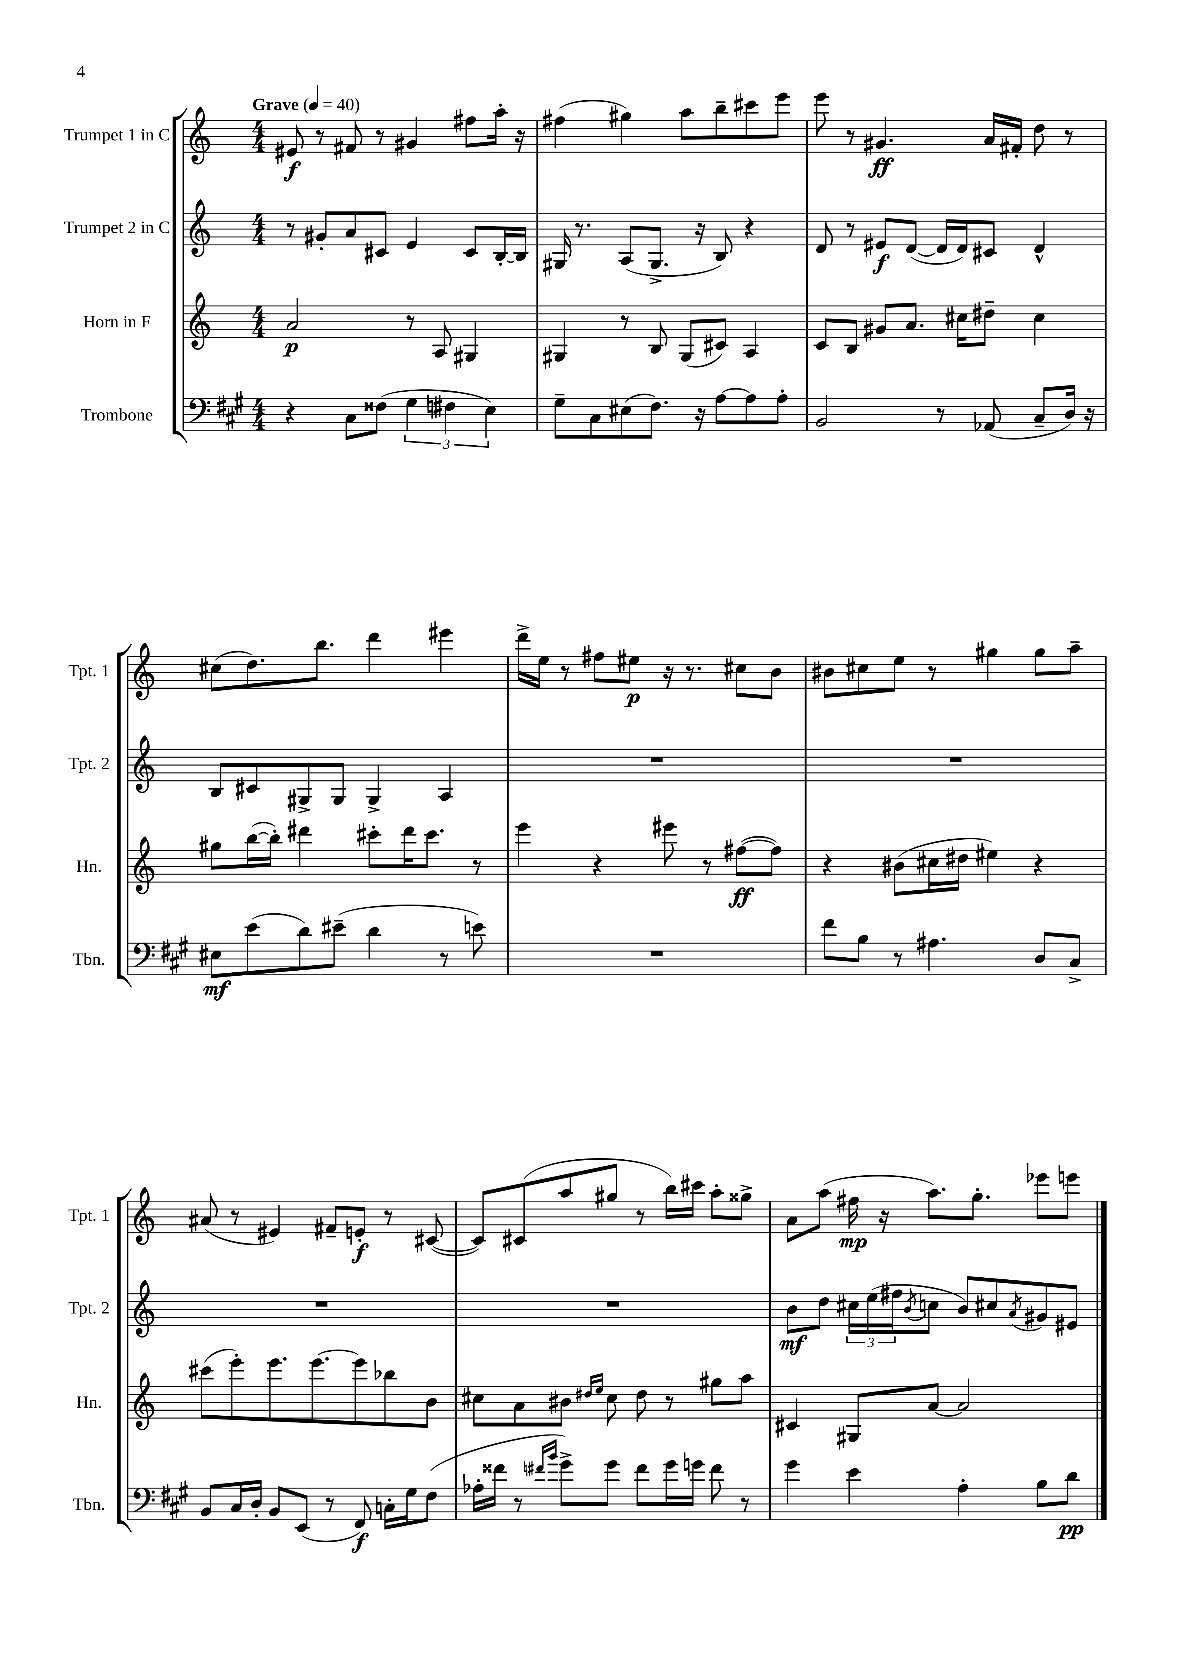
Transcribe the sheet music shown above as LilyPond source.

<<
\new StaffGroup <<
\new Staff = "s0" \with { instrumentName = "Trumpet 1 in C" shortInstrumentName = "Tpt. 1" } {
    \clef treble \key c \major \numericTimeSignature \time 4/4 \tempo "Grave" 4 = 40
    eis'8\f r8 fis'8 r8 gis'4 fis''8 a''16-. r16 |
    fis''4( gis''4) a''8 b''8-- cis'''8 e'''8 |
    e'''8 r8 gis'4.\ff a'16 fis'16-. d''8 r8 |
    cis''8( d''8.) b''8. d'''4 eis'''4 |
    d'''16-> e''16 r8 fis''8 eis''8\p r16 r8. cis''8 b'8 |
    bis'8 cis''8 e''8 r8 gis''4 gis''8 a''8-- |
    ais'8( r8 eis'4) fis'8-- e'8-.\f r8 cis'8~( |
    cis'8) cis'8( a''8 gis''8 r8 b''16) cis'''16 a''8-. gisis''8-> |
    a'8 a''8( fis''16\mp r16 a''8.) g''8.-. ees'''8 e'''8 \bar "|." |
}
\new Staff = "s1" \with { instrumentName = "Trumpet 2 in C" shortInstrumentName = "Tpt. 2" } {
    \clef treble \key c \major \numericTimeSignature \time 4/4
    r8 gis'8-. a'8 cis'8 e'4 cis'8 b16~-. b16 |
    gis16 r8. a8( gis8.-> r16 b8) r4 |
    d'8 r8 eis'8\f d'8~( d'16 d'16) cis'8 d'4-^ |
    b8 cis'8 gis8-> gis8 gis4-> a4 |
    R1 |
    R1 |
    R1 |
    R1 |
    b'8\mf d''8 \tuplet 3/2 { cis''16 e''16( fis''16 } \acciaccatura { b'8 } c''8 b'8) cis''8 \acciaccatura { a'8 } gis'8 eis'8 \bar "|." |
}
\new Staff = "s2" \with { instrumentName = "Horn in F" shortInstrumentName = "Hn." } {
    \clef treble \key c \major \numericTimeSignature \time 4/4
    a'2\p r8 a8 gis4 |
    gis4 r8 b8 gis8( cis'8) a4 |
    c'8 b8 gis'8 a'8. cis''16 dis''8-- cis''4 |
    gis''8 b''16~( b''16-.) dis'''4 cis'''8-. dis'''16 cis'''8. r8 |
    e'''4 r4 eis'''8 r8 fis''8~\ff( fis''8) |
    r4 bis'8( cis''16 dis''16 eis''4) r4 |
    cis'''8( e'''8-.) e'''8. e'''8.~ e'''8 bes''8 b'8 |
    cis''8 a'8 bis'8 \grace { dis''16 e''16 } cis''8 dis''8 r8 gis''8 a''8 |
    cis'4 gis8 a'8~ a'2 \bar "|." |
}
\new Staff = "s3" \with { instrumentName = "Trombone" shortInstrumentName = "Tbn." } {
    \clef bass \key a \major \numericTimeSignature \time 4/4
    r4 cis8 fisis8( \tuplet 3/2 { gis4 fis4 e4) } |
    gis8-- cis8 eis8( fis8.) r16 a8~ a8 a8-. |
    b,2 r8 aes,8( cis8-- d16) r16 |
    eis8\mf e'8( d'8) eis'8--( d'4 r8 e'8) |
    R1 |
    fis'8 b8 r8 ais4. d8 cis8-> |
    b,8 cis16 d16-. b,8 e,8( r8 fis,8\f) c16-. gis16 fis8( |
    aes16-. fisis'16 r8 \grace { fis'16 b'16 } gis'8->) gis'8 fis'8 gis'16 g'16 fis'8 r8 |
    gis'4 e'4 a4-. b8 d'8\pp \bar "|." |
}
>>
>>
\layout { \context { \Score \remove "Bar_number_engraver" } }
